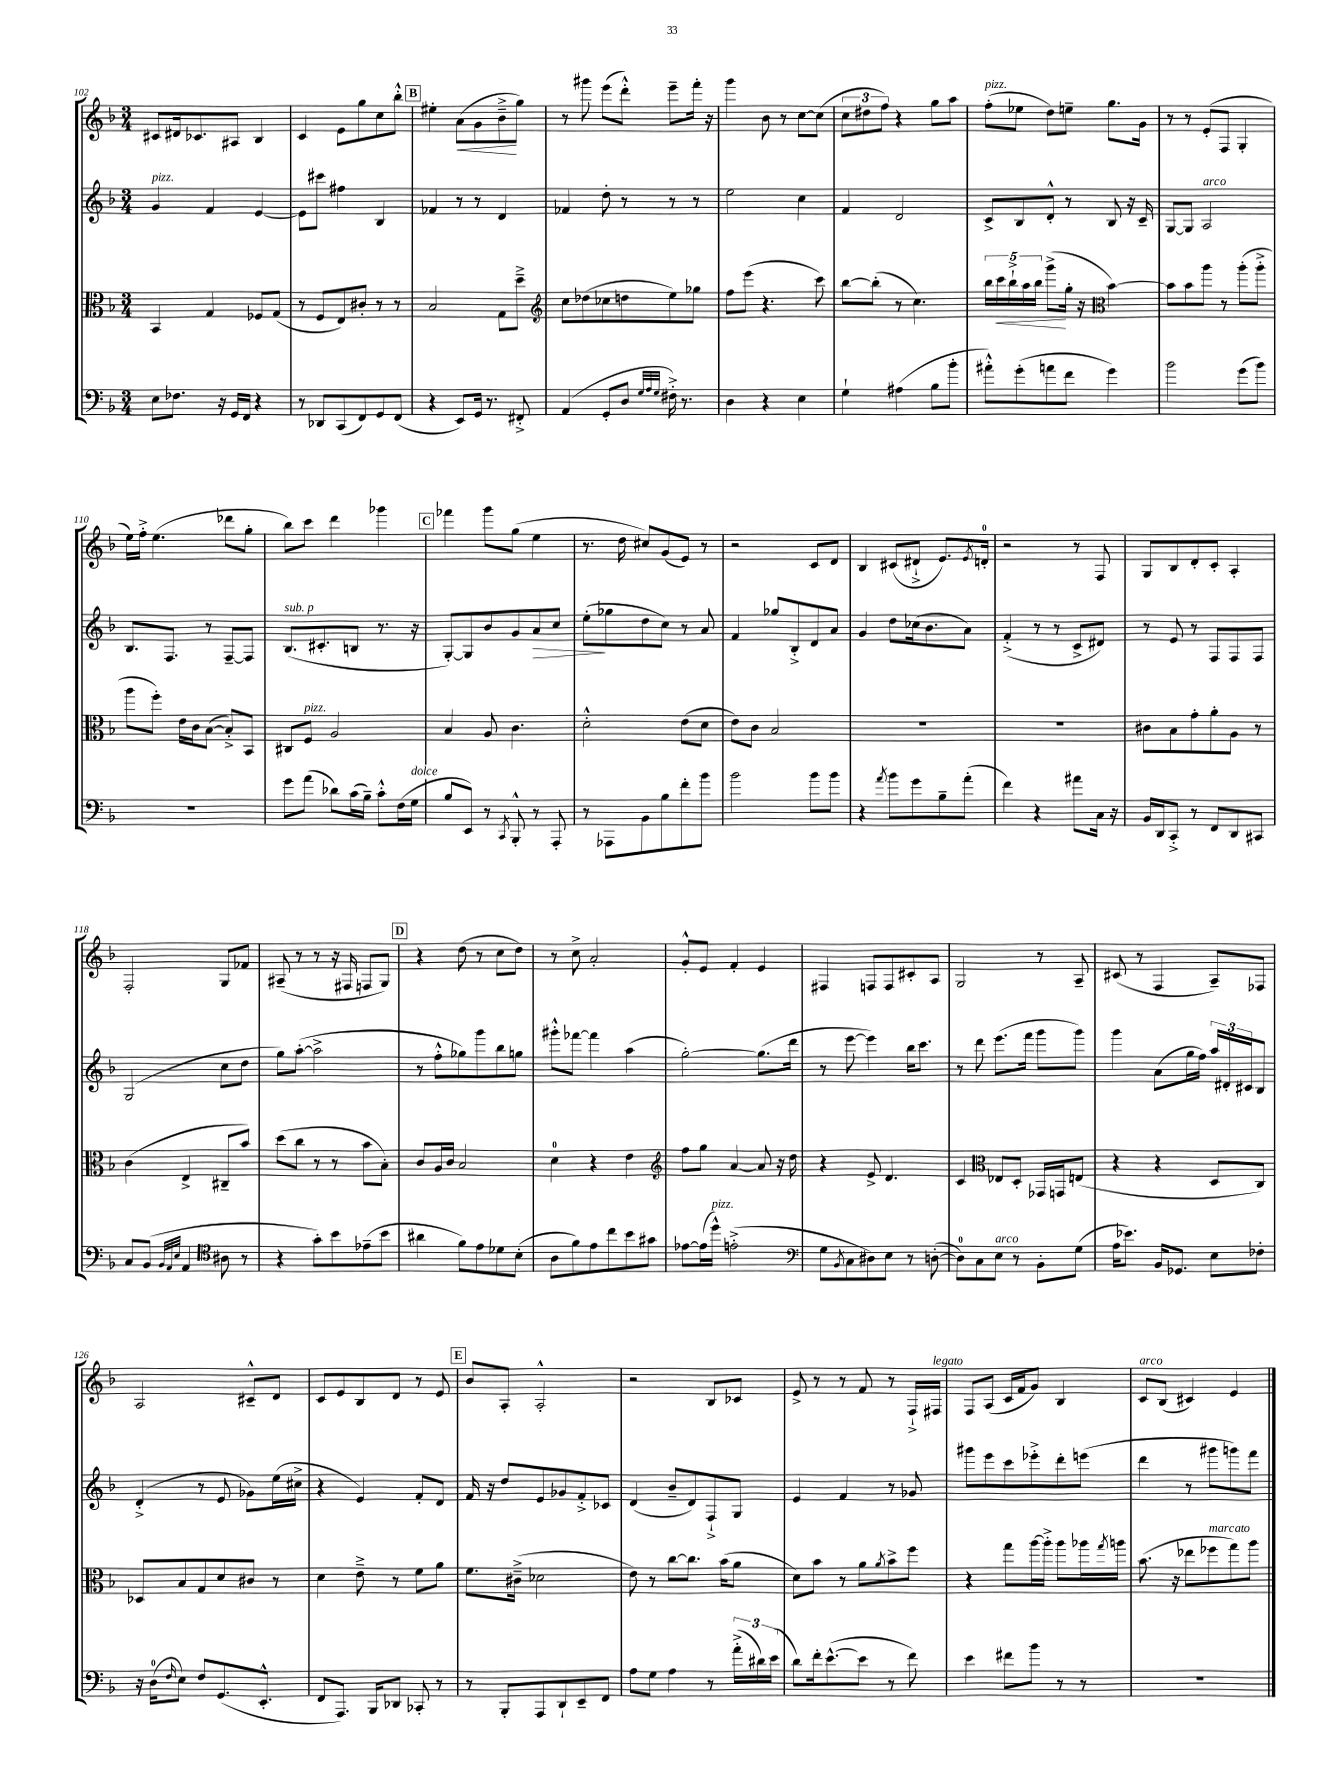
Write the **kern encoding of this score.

**kern	**kern	**kern	**kern
*staff4	*staff3	*staff2	*staff1
*clefF4	*clefC3	*clefG2	*clefG2
*k[b-]	*k[b-]	*k[b-]	*k[b-]
*M3/4	*M3/4	*M3/4	*M3/4
8E	4BB-	4g	8c#
8.F-	.	.	16d#
.	.	.	8.c-
.	4G	4f	.
16r	.	.	.
16GG	.	.	8A#
16FF	.	.	.
4r	8F-	[4e	4B-
.	(8G	.	.
=	=	=	=
8r	8r	8e]	4c
8DD-	8F	8ccc#	.
(8CC	8E)	4ff#	8e
8FF)	8c#'	.	8gg
8GG	8r	4B-	8cc
(8FF	8r	.	8bb-'^^
=	=	=	=
4r	2B-	4f-	4ee#'
8EE)	.	8r	(8a
16GG	.	8r	8g
8.r	.	.	.
.	8G	4d	8b-~^
8FF#'^	8dd~^	.	8gg)
=	=	=	=
*	*clefG2	*	*
(4AA	8cc	4f-	8r
.	(8dd-	.	8ggg#
8GG'	8cc-	8dd'	(8eee
8D	8dd	8r	8ddd'^^)
32qqG	.	.	.
32qqA	.	.	.
32qqG	.	.	.
16F#'^)	8ee)	8r	8eee~
8.r	.	.	.
.	8gg-	8r	16fff'
.	.	.	16r
=	=	=	=
4D	8ff	2ee	4ggg
.	(8eee	.	.
4r	4.r	.	8b-
.	.	.	8r
4E	.	4cc	[8cc
.	8ccc)	.	(8cc]
=	=	=	=
4G`	[8bb-	4f	12cc
.	.	.	12dd#
.	(8bb-']	.	.
.	.	.	12ff)
(4A#	8r	2d	4r
.	4.cc)	.	.
8B-	.	.	8gg
8b-'	.	.	8aa
=	=	=	=
8a#'^^)	20bb-	8c^	(8ff'
.	20ccc	.	.
.	20bb-`^	.	.
(8g'	.	8B-	8ee-
.	20aa	.	.
.	20bb-	.	.
8a	(8ggg^	8d'^^	8dd)
8f	16gg'	8r	8ee~
.	16r	.	.
*	*clefC3	*	*
4g)	[4b-)	8B-	8.gg
.	.	16r	.
.	.	16c~	16g
=	=	=	=
2b-	8b-]	[8G	8r
.	8b-	8G]	8r
.	8aa	2A	(8e'
.	8r	.	8F
(8g	(8aa'	.	4G'
8b-)	8aa'^	.	.
=	=	=	=
2.r	8aa	8.B-	16ee)
.	.	.	16ff'^
.	8ff')	.	(4.ee
.	.	8.F	.
.	16e	.	.
.	16c	.	.
.	([8B-	8r	.
.	8B-'^])	[8F~	8ddd-
.	8BB-	8F]	8gg'
=	=	=	=
8g	8C#	(8.B-	8bb-)
(8a	8F	.	8ccc
.	.	8.c#'	.
8d-)	2A	.	4ddd
(16c	.	8B	.
16B-~)	.	.	.
8c'^^	.	8.r	4ggg-
(16F	.	.	.
16G	.	16r	.
=	=	=	=
8B-	4B-	[8G')	4fff-
8EE)	.	8G]	.
8r	8A	8b-	8ggg
8qCC	.	.	.
8BBB-'^^	4.c	8g	(8gg
8r	.	8a	4ee
8AAA'	.	8cc	.
=	=	=	=
8r	2d'^^	(8ee'	8.r
8AAA-	.	8gg-	.
.	.	.	16dd
8BB-	.	8dd	8cc#)
8B-	.	8cc)	(8g
8f'	(8e	8r	8e)
8b-	8d	8a	8r
=	=	=	=
2b-	8e)	4f	2r
.	8c	.	.
.	2B-	8gg-	.
.	.	8B-'^	.
8b-	.	8d	8c
8b-	.	8a	8d
=	=	=	=
4r	2.r	4g	4B-
8qa	.	.	.
8b-	.	8dd	(8c#
8g	.	(16cc-	8d#`^
.	.	8.b-	.
8B-~	.	.	8.e)
(8a'	.	8a)	.
.	.	.	8qe
.	.	.	16d'
=	=	=	=
4f)	2.r	(4f'^	2r
4r	.	8r	.
.	.	8r	.
8a#	.	8c^	8r
16C	.	8d#)	8F
16r	.	.	.
=	=	=	=
16BB-	8c#	8r	8G
16DD	.	.	.
8CC'^	8B-	8e	8B-
8r	8g'	8r	8d'
8FF	8a'	8F	8c'
8DD	8A	8F	4A'
8CC#	8r	8F	.
=	=	=	=
8C	(4c	(2G	2F'
(8BB-	.	.	.
32qqBB-	.	.	.
32qqAA	.	.	.
32qqE	.	.	.
4AA	4E^	.	.
*clefC4	*	*	*
8A#	8C#~	8cc	8G
8r	8b-)	8dd	8f-
=	=	=	=
4r	(8dd	8gg)	(8A#~
.	8cc	([8aa'	8r
8g')	8r	2aa^]	8r
8b-	8r	.	16r
.	.	.	16F#
(8e-~	8b-	.	8F
8b-	8B-')	.	8G)
=	=	=	=
4a#	8c	8r	4r
.	16A	8ff'^^	.
.	16c	.	.
8f)	2B-	8gg-)	(8dd
8e	.	8ggg	8r
8d-	.	8bb-	8cc
(8B-'	.	8gg	8dd)
=	=	=	=
8A	4d	8ggg#'^^	8r
8f)	.	[8fff-	8cc^
8e	4r	4fff-]	2a'
8cc	.	.	.
8b-	4e	(4aa	.
8g#	.	.	.
=	=	=	=
*	*clefG2	*	*
[8e-	8ff	[2gg')	8g'^^
(16e-]	8gg	.	8e
16dd^^)	.	.	.
(2e'^	[4a	.	4f'
.	8a]	(8.gg]	4e
.	16r	.	.
.	16dd	16ddd	.
=	=	=	=
*clefF4	*	*	*
8G	4r	8r	4F#
8qBB-	.	.	.
8C	.	[8eee	.
8D#)	8e^	4eee])	8F
8E	4.d	.	8F
8r	.	16bb-	8c#'
.	.	8.ccc	.
([8D'	.	.	8A
=	=	=	=
8D])	4c	8r	2G
8C	.	8ddd	.
*	*clefC3	*	*
8E	8E-	(8.eee	.
8r	8D'	.	.
.	.	16fff	.
8BB-'	16GG-	8ggg	8r
.	16GG	.	.
(8G	(8E	8ggg)	8A~
=	=	=	=
16A	4r	4ggg	(8c#
8.e-)	.	.	.
.	.	.	8r
16BB-	4r	(8a	4F
8.GG-	.	.	.
.	.	16gg	.
.	.	16ff)	.
8E	8D	24aa	8A~)
.	.	24d#'	.
.	.	24c#	.
8F-'	8C)	8B-	8F-
=	=	=	=
16r	8D-	(4d'^	2A
(16D	.	.	.
16qqF	.	.	.
8E)	8B-	.	.
8F	8G	8r	.
(8.GG	8d	8e	.
.	8c#	8g-)	8c#~^^
8.EE'^^	.	.	.
.	8r	(16ee	8d
.	.	16cc#^	.
=	=	=	=
8FF	4d	4r	8c
8.AAA)	.	.	8e
.	8e~^	4e)	8B-
16BBB-	.	.	.
8DD-	8r	.	8d
8CC-'	8f	8f'	8r
8r	8a	8d	8e
=	=	=	=
8r	8.f	16f	8b-
.	.	16r	.
8BBB-'	.	8dd	8A'
.	(16c#~^	.	.
8AAA	2d-	8e	2A'^^
8DD`	.	8g-	.
8EE~	.	8f'^	.
8FF	.	8c-	.
=	=	=	=
8A	8e)	(4d	2r
8G	8r	.	.
4A	[8cc	8b-~	.
.	8.cc]	8d)	.
8r	.	8F`^	8B-
.	(16b-	.	.
(24a'^	8a	8G	8c-
24d#)	.	.	.
(24e	.	.	.
=	=	=	=
8d)	8d)	4e	8e^
16f'	8b-	.	8r
([8.e^^	.	.	.
.	8r	4f	8r
8e]	8a	.	8f
.	8qa	.	.
8r	8b-^	8r	8r
8f)	8ff	8g-	16F`^
.	.	.	16F#
=	=	=	=
4e	4r	8ggg#	8F
.	.	8eee	(8A
8f#	8gg	8ccc	16c
.	.	.	16f
8b-	[16aa	8eee-'^	8g)
.	16aa'^]	.	.
8r	8aa	8ddd'	4B-
8r	16aa-	(8eee	.
.	8qgg	.	.
.	16aa	.	.
=	=	=	=
2.r	(8.b-	4ddd	8c
.	.	.	(8B-
.	16r	.	.
.	8ee-	8r	4c#)
.	8ff-	8ggg#	.
.	8gg)	8ggg)	4e
.	8aa	8fff	.
==	==	==	==
*-	*-	*-	*-
